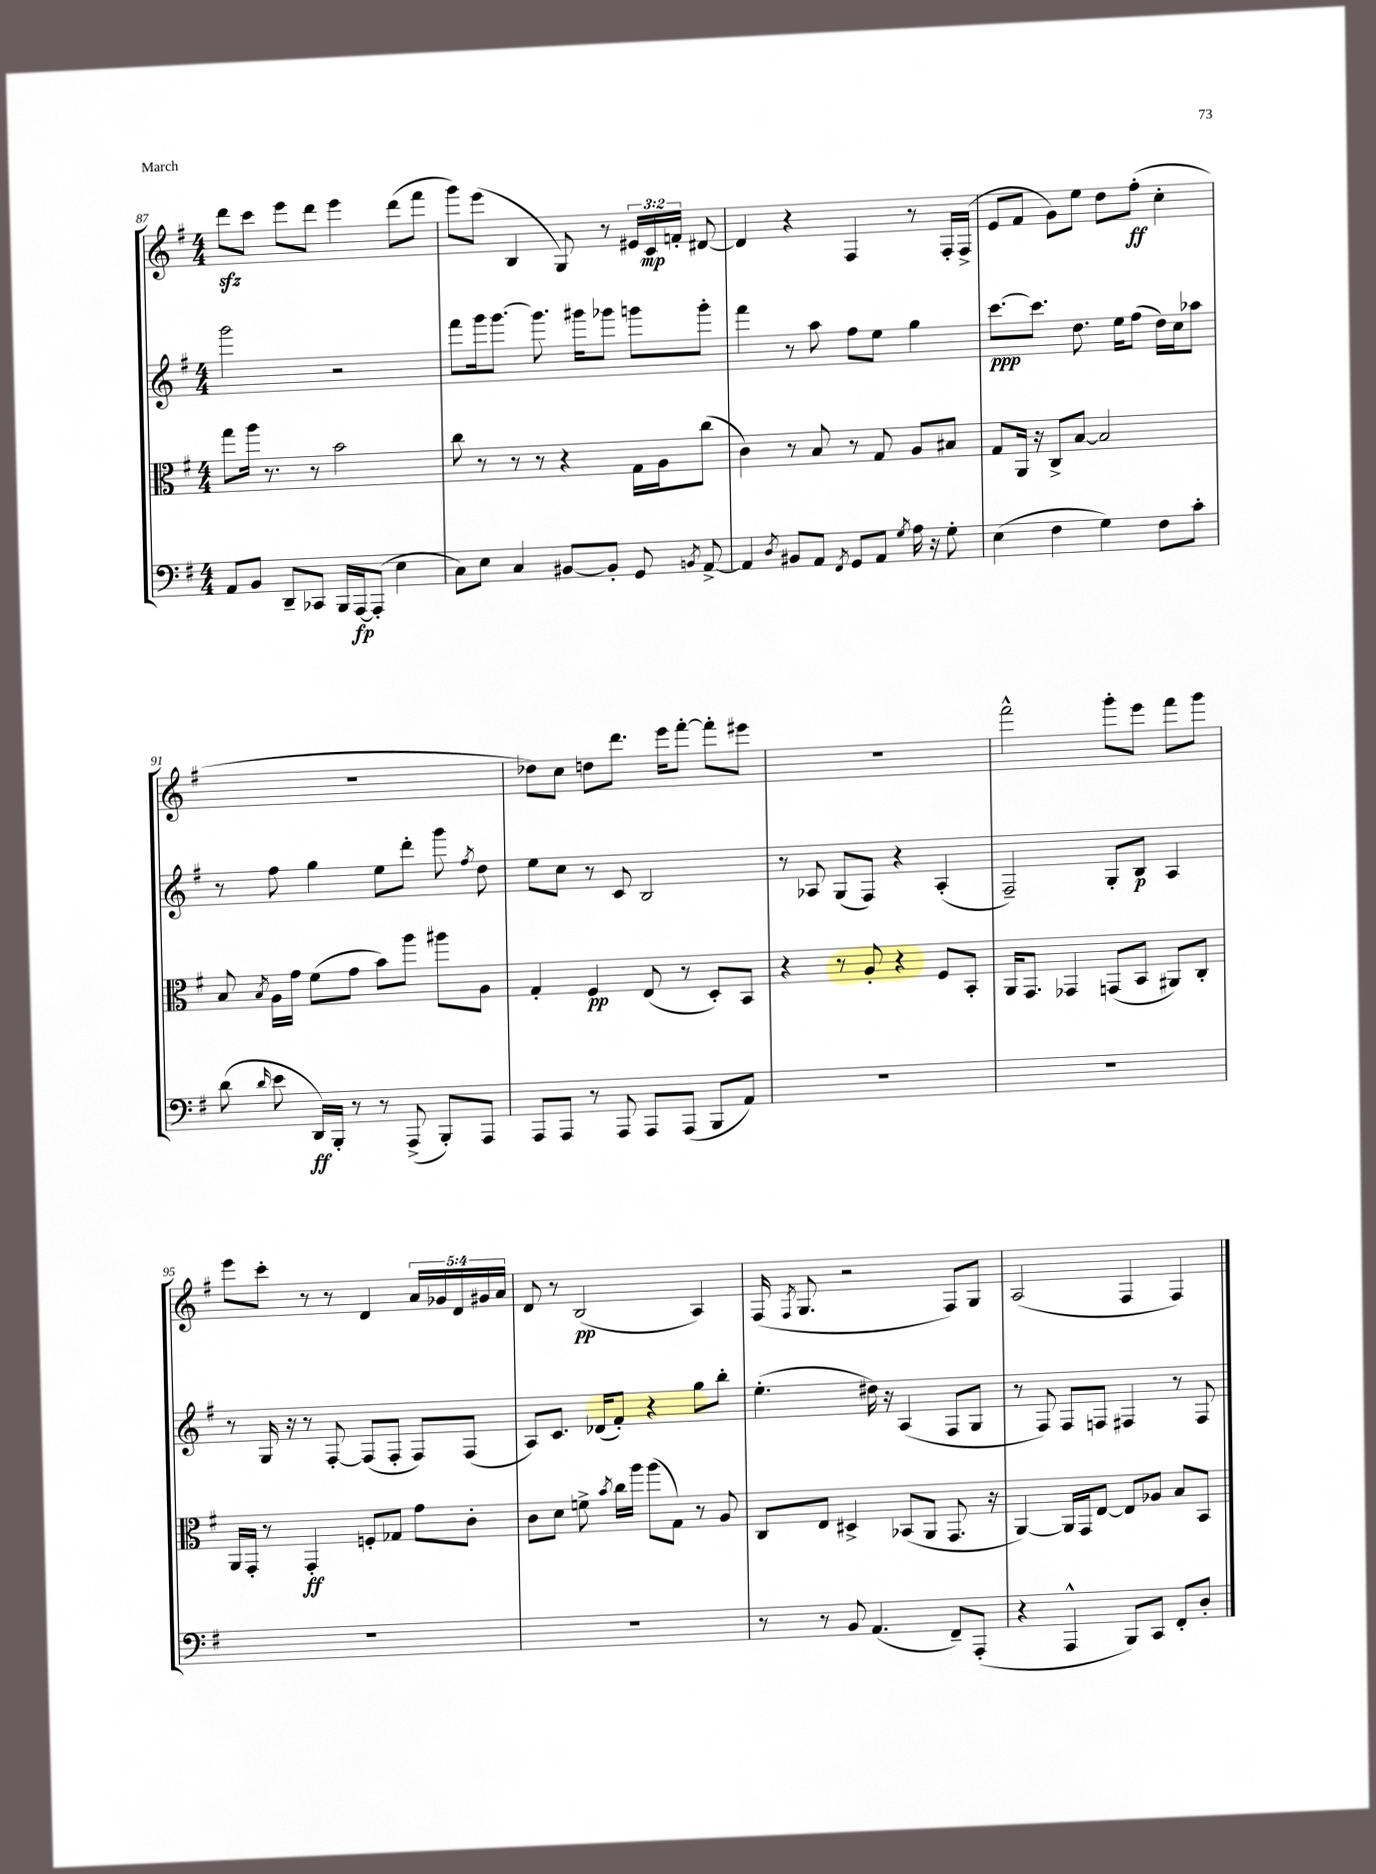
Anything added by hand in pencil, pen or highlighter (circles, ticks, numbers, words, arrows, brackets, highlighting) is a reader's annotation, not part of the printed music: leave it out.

**kern	**kern	**kern	**kern
*staff4	*staff3	*staff2	*staff1
*clefF4	*clefC3	*clefG2	*clefG2
*k[f#]	*k[f#]	*k[f#]	*k[f#]
*M4/4	*M4/4	*M4/4	*M4/4
8AA	8gg	2ggg	8ddd
8BB	16aa	.	8ccc
.	8.r	.	.
8DD~	.	.	8eee
8CC-	8r	.	8ddd
16BBB	2b	2r	4eee
[16AAA	.	.	.
(8AAA']	.	.	.
4E	.	.	(8ddd
.	.	.	8fff#
=	=	=	=
8C)	8cc	8fff#	8ggg)
8E	8r	16ggg	(8eee
.	.	[8.ggg	.
4C	8r	.	4B
.	8r	8.ggg]	.
[8BB#	4r	.	8G)
.	.	16ggg#	.
8BB#']	.	8ggg-	8r
8GG	16G	8ggg	24e#
.	.	.	24c
.	16A	.	.
.	.	.	24f'
8qBB	.	.	.
[8AA^	(8cc	8ggg'	[8d#
=	=	=	=
4AA]	4c)	4fff#	4d#]
8qD	.	.	.
8BB#	8r	8r	4r
8AA	8B	8aa	.
8qFF#	.	.	.
8GG	8r	8ff#	4F#
8AA	8G	8ee	.
8qG	.	.	.
16A	8A	4gg	8r
16r	.	.	.
8G'	8B#	.	16F#'
.	.	.	(16F#^
=	=	=	=
(4E	8G	[8.ccc	8e
.	16AA	.	8f#
.	16r	8.ccc]	.
4F#	8C^	.	8g)
.	[8B	8.dd	8ee
4G)	2B]	.	8dd
.	.	16ee	.
.	.	(8ff#	(8ff#'
8F#	.	16dd)	4cc'
.	.	16cc	.
8c'	.	8aa-	.
=	=	=	=
(8d	8B	8r	1r
16qqd	8qB	.	.
8e	16A	8ff#	.
.	16g	.	.
16DD)	(8f#	4gg	.
16BBB'	.	.	.
8r	8g	.	.
8r	8b)	8ee	.
(8AAA^	8aa	8ddd'	.
8BBB')	8aa#	8ggg	.
.	.	8qff#	.
8AAA	8A	8dd	.
=	=	=	=
8AAA	4G'	8ee	8dd-)
8AAA	.	8cc	8cc
8r	4F#	8r	8dd
8AAA	.	8c	8.ddd
8AAA	(8E	2B	.
.	.	.	16eee
(8AAA	8r	.	[8fff#'
8BBB	8D')	.	8fff#']
8AA)	8BB	.	8eee#
=	=	=	=
1r	4r	8r	1r
.	.	8A-	.
.	8r	(8G	.
.	8A'	8F#)	.
.	4r	4r	.
.	8F#	(4A-'	.
.	8BB'	.	.
=	=	=	=
1r	16AA	2F#~)	2fff#^^
.	8.GG	.	.
.	4GG-	.	.
.	(8GG	8G'	8ggg'
.	8BB	8B	8eee
.	8AA#)	4A	8fff#
.	8C'	.	8ggg
=	=	=	=
1r	16AA	8r	8eee
.	16GG'	.	.
.	8r	16G	8ccc'
.	.	16r	.
.	4GG'	8r	8r
.	.	[8F#'	8r
.	8F'	(8F#]	4d
.	8G-	8F#'	.
.	8g	8F#)	20a
.	.	.	20g-
.	.	.	20d
.	8c'	(8F#	.
.	.	.	20g#
.	.	.	20a
=	=	=	=
1r	8c	8A)	8d
.	8d	8.c	8r
.	8f^	.	(2B
.	.	(16d-	.
.	8qb	.	.
.	16cc	8f#')	.
.	16aa	.	.
.	(8aa	4r	.
.	8G)	.	.
.	8r	8gg	4A)
.	8A	8bb'	.
=	=	=	=
8r	8C	(4.ee'	(16F#
.	.	.	8qF#
.	.	.	8.G
8r	8E	.	.
8BB	4D#^	.	2r
(4.AA	.	16dd#)	.
.	.	16r	.
.	(8BB-	(4A	.
.	8AA	.	.
8FF#~)	8.GG	8F#	8F#)
(8AAA'	.	8G	8G
.	16r	.	.
=	=	=	=
4r	[4AA)	8r	(2A
.	.	8F#)	.
4AAA^^	16AA]	8F#	.
.	16GG	.	.
.	[8E	8F	.
8BBB)	8E]	4F#	4F#
8CC	8A-	.	.
8FF#'	8B	8r	4F#)
8D'	8BB	8F#	.
==	==	==	==
*-	*-	*-	*-
